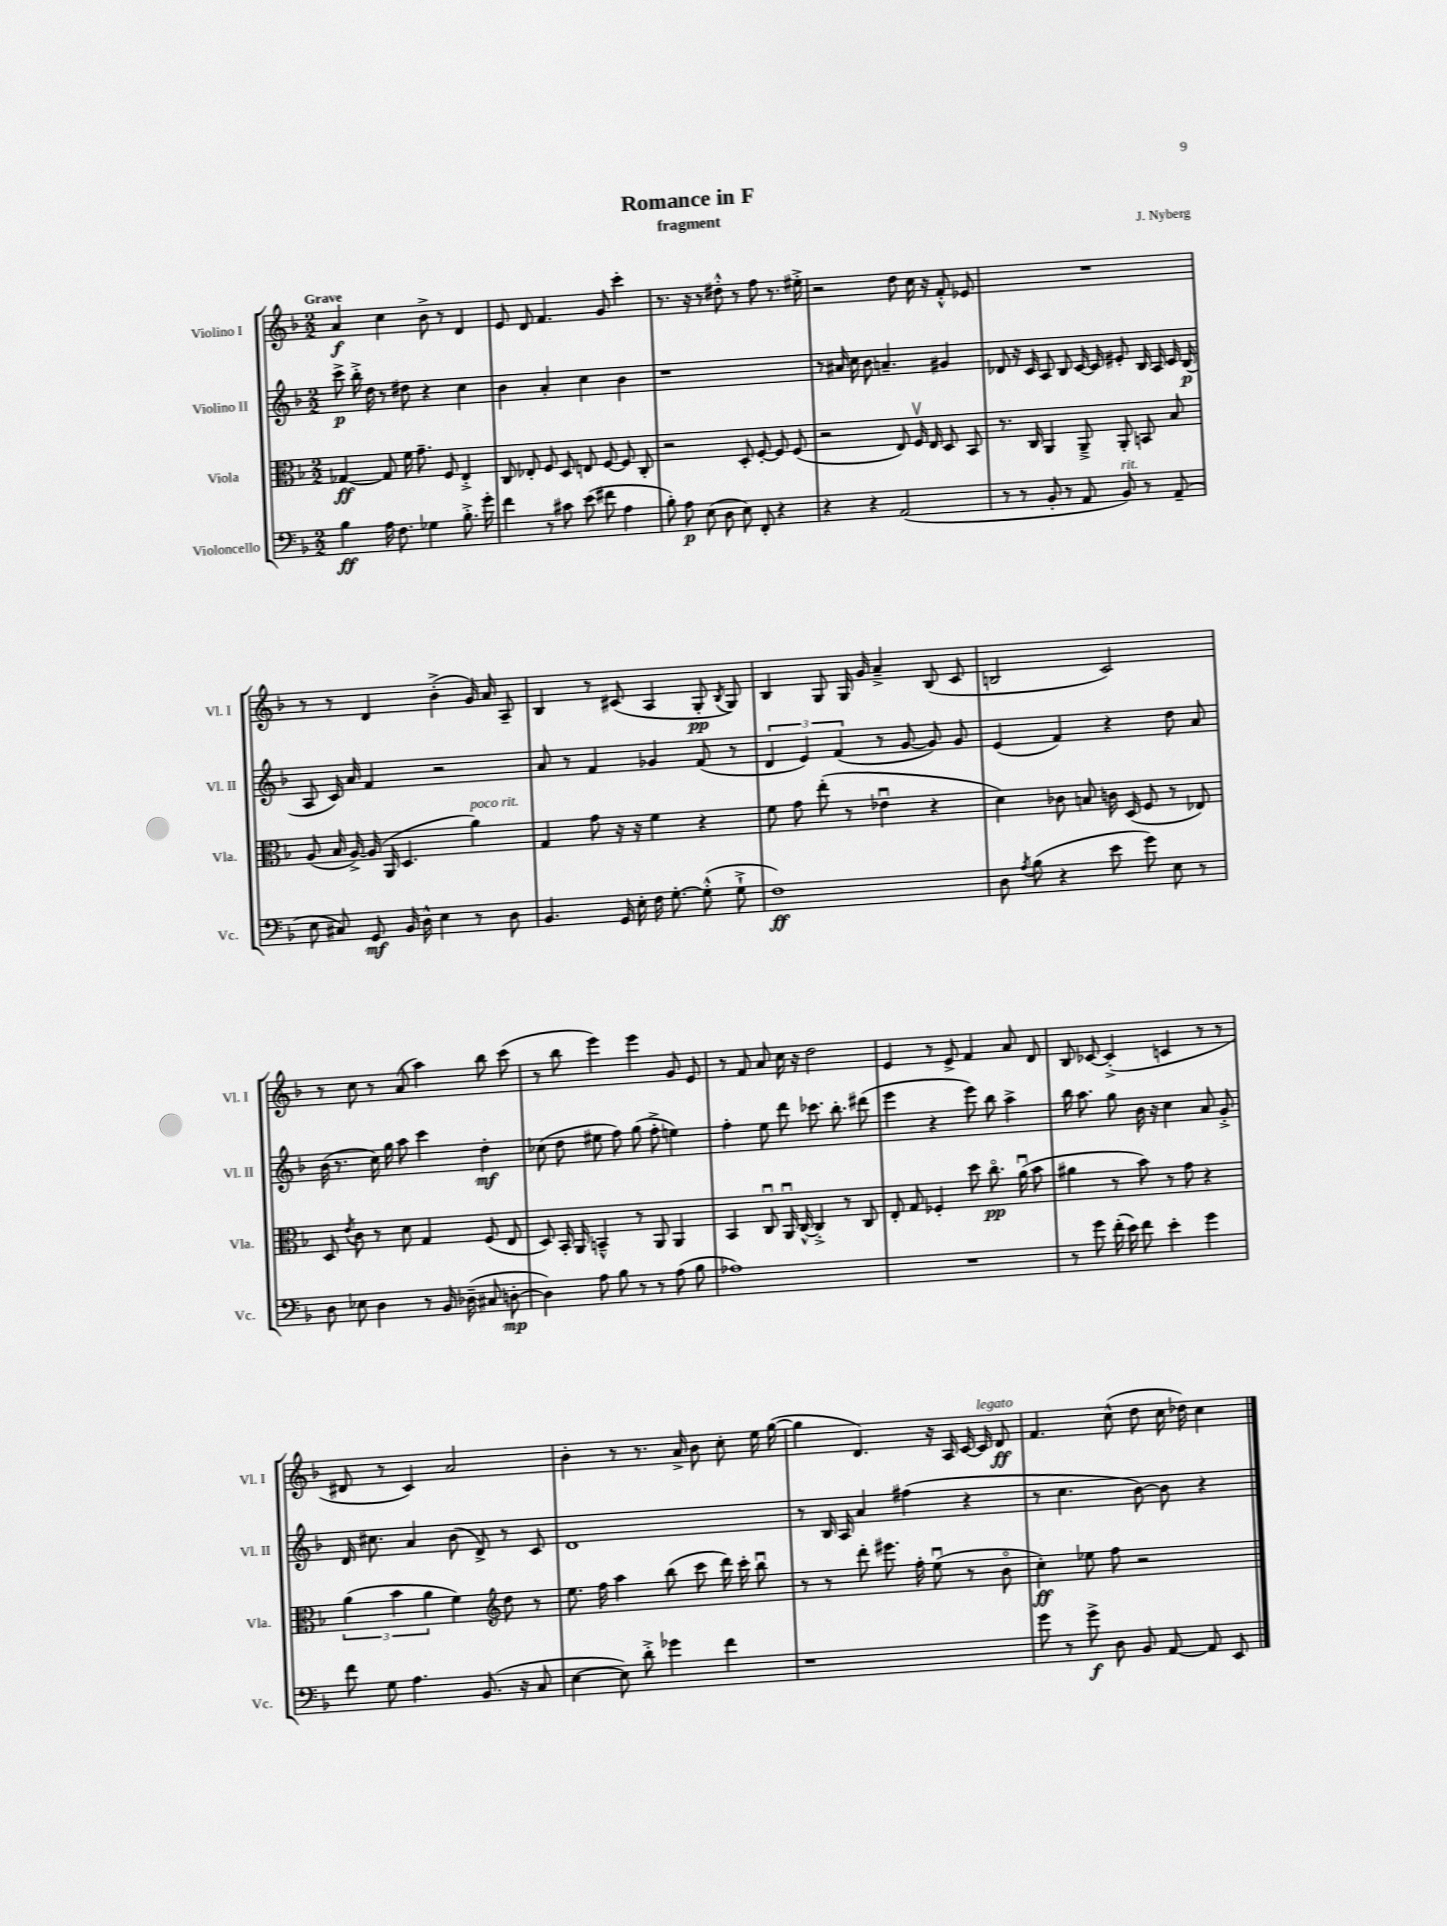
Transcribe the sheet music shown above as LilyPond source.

\header { title = "Romance in F" composer = "J. Nyberg" subtitle = "fragment" }
<<
\new StaffGroup <<
\new Staff = "s0" \with { instrumentName = "Violino I" shortInstrumentName = "Vl. I" } {
    \clef treble \key f \major \numericTimeSignature \time 2/2 \tempo "Grave"
    \autoBeamOff a'4\f c''4 bes'8-> r8 d'4 |
    e'8 d'8 f'4. g'8 c'''4-. |
    r8. r16 r8 dis''8-.-^ r8 f''8 r8. eis''16-.-> |
    r2 d''8 c''16 r16 f'8-.-^ ees'8 |
    R1 |
    r8 r8 d'4 bes'4-.->( g'16) a'16 a8-- |
    bes4 r8 cis'8( a4 g8-.\pp \acciaccatura { bes8 } g8) |
    bes4 g8 g16 g'16 a'4---> bes8( c'8 |
    b2 c'2) |
    r8 c''8 r8 a'8( a''4) bes''8 c'''8( |
    r8 bes''8 e'''4) e'''4 g'8 e'8 |
    r8 f'8 a'8 c''16 r16 d''2 |
    e'4 r8 e'8-> f'4 a'8 d'8 |
    bes8 ces'8~ ces'4-.->( c'4 r8 r8 |
    dis'8 r8 c'4) a'2 |
    bes'4-. r8 r8. a'16-> bes'8 c''8-. e''16 g''16~( |
    g''4 d'4.) r16 a16 c'16~ c'16^\markup { \italic "legato" } d'8\ff |
    f'4. c''8-^( d''8 c''16 des''16) c''4 \bar "|." |
}
\new Staff = "s1" \with { instrumentName = "Violino II" shortInstrumentName = "Vl. II" } {
    \clef treble \key f \major \numericTimeSignature \time 2/2
    \autoBeamOff c'''8->\p bes''16-.-> d''16 r8 dis''8 r4 c''4 |
    bes'4 a'4-. c''4 bes'4 |
    r1 |
    r8 ais'16 c''16 bes'8 a'4.-- gis'4 |
    des'8 r16 c'16 a8 bes8 c'16~ c'16 eis'8-. bes16 a16 c'16 bes16\p( |
    a8 c'16) a'16 f'4 r2 |
    a'8 r8 f'4 ges'4 f'8( r8 |
    \tuplet 3/2 { d'4 e'4) f'4( } r8 g'8~ g'8) g'8 |
    e'4( f'4) r4 d''8 a'8 |
    bes'16( r8. c''16) g''16 a''8 c'''4 d''4-.\mf |
    ces''8( d''8 eis''8 f''8) g''8( f''8-.-> e''4) |
    f''4-. e''8 d'''8 ces'''8. bes''8.-. dis'''8( |
    e'''4 r4 e'''8) bes''8 a''4-> |
    bes''16 a''8. g''8 bes'16 r16 c''4 a'8 g'8-.-> |
    d'16 cis''8. a'4 bes'8( d'8->) r8 c'8 |
    d'1 |
    r8 bes16 a16 a'4 fis''4( r4 |
    r8 c''4. bes'8~) bes'8 r4 \bar "|." |
}
\new Staff = "s2" \with { instrumentName = "Viola" shortInstrumentName = "Vla." } {
    \clef alto \key f \major \numericTimeSignature \time 2/2
    \autoBeamOff ges4~\ff ges8 f'16 g'8.-- f8 e4-.-> |
    c8 ees8-. f8 d8 e8 f8~ f8 c8-. |
    r2 d8-. f8~-. f8 f8( |
    r2 e8) f16\upbow e16 d8 bes,8 |
    r8. c16 a,4 a,8---> a,8-. b,8 bes8 |
    a8( bes16 a16~->) a16( a,16 d4. a'4^\markup { \italic "poco rit." }) |
    g4 g'8 r16 r16 f'4 r4 |
    f'8 g'8 e''8-.( r8 ees'4\downbow r4 |
    d'4) ces'8 b8 c'16 d16( f8 r8 ees8) |
    d8 \acciaccatura { e'8 } c'8 r8 d'8 g4 f8( e8 |
    d8) bes,16-. a,16 b,4---^ r8 a,8 a,4 |
    bes,4 c8\downbow a,16\downbow c16~-^ c4-.-> r8 c8 |
    e8-. g8 fes4-. d''8 c''8.\flageolet\pp a'16\downbow( bes'8 |
    ais'4 r8 bes'8) r8 g'8 r4 |
    \tuplet 3/2 { a'4( bes'4 a'4 } f'4) \clef treble d''8 r8 |
    e''8. f''16 a''4 bes''8( c'''8 d'''16) c'''16-. bes''8\downbow |
    r8 r8 d'''8-. eis'''8. f''16-. e''8\downbow( r8 bes'8\flageolet |
    c''4-.\ff) ees''8 f''8 r2 \bar "|." |
}
\new Staff = "s3" \with { instrumentName = "Violoncello" shortInstrumentName = "Vc." } {
    \clef bass \key f \major \numericTimeSignature \time 2/2
    \autoBeamOff bes4\ff a16 f8. ges4 bes8.-.-> g'16-. |
    f'4 r8 cis'8 e'8( fis'8 a4 |
    bes8-.) a8\p e8( d8 e8) f,8-. r4 |
    r4 r4 a,2( |
    r8 r8 bes,8-. r8 a,8 bes,8^\markup { \italic "rit." }) r8 a,8--( |
    e8 cis8) g,8\mf bes,16 d16-^ e4 r8 d8 |
    bes,4. g,16 e16-. f16 g8.~-. g8-.-^( g8-!-> |
    f1\ff) |
    d8 \acciaccatura { a8 } bes8( r4 e'8 g'8) e8 r8 |
    d8 ees8 d4 r8 bes,16 des16--( cis8 d8~-.\mp |
    d4) a8 bes8 r8 r8 a8( bes8 |
    aes1) |
    R1 |
    r8 g'8 f'16-.( e'16) f'8 e'4-. g'4 |
    f'8 g8 a4. bes,8.( r16 c8 |
    e4~ e8) d'8-.-> ges'4 f'4 |
    r1 |
    g'8 r8 g'8->\f d8 bes,8 a,8~ a,8 e,8 \bar "|." |
}
>>
>>
\layout { \context { \Score \remove "Bar_number_engraver" } }
